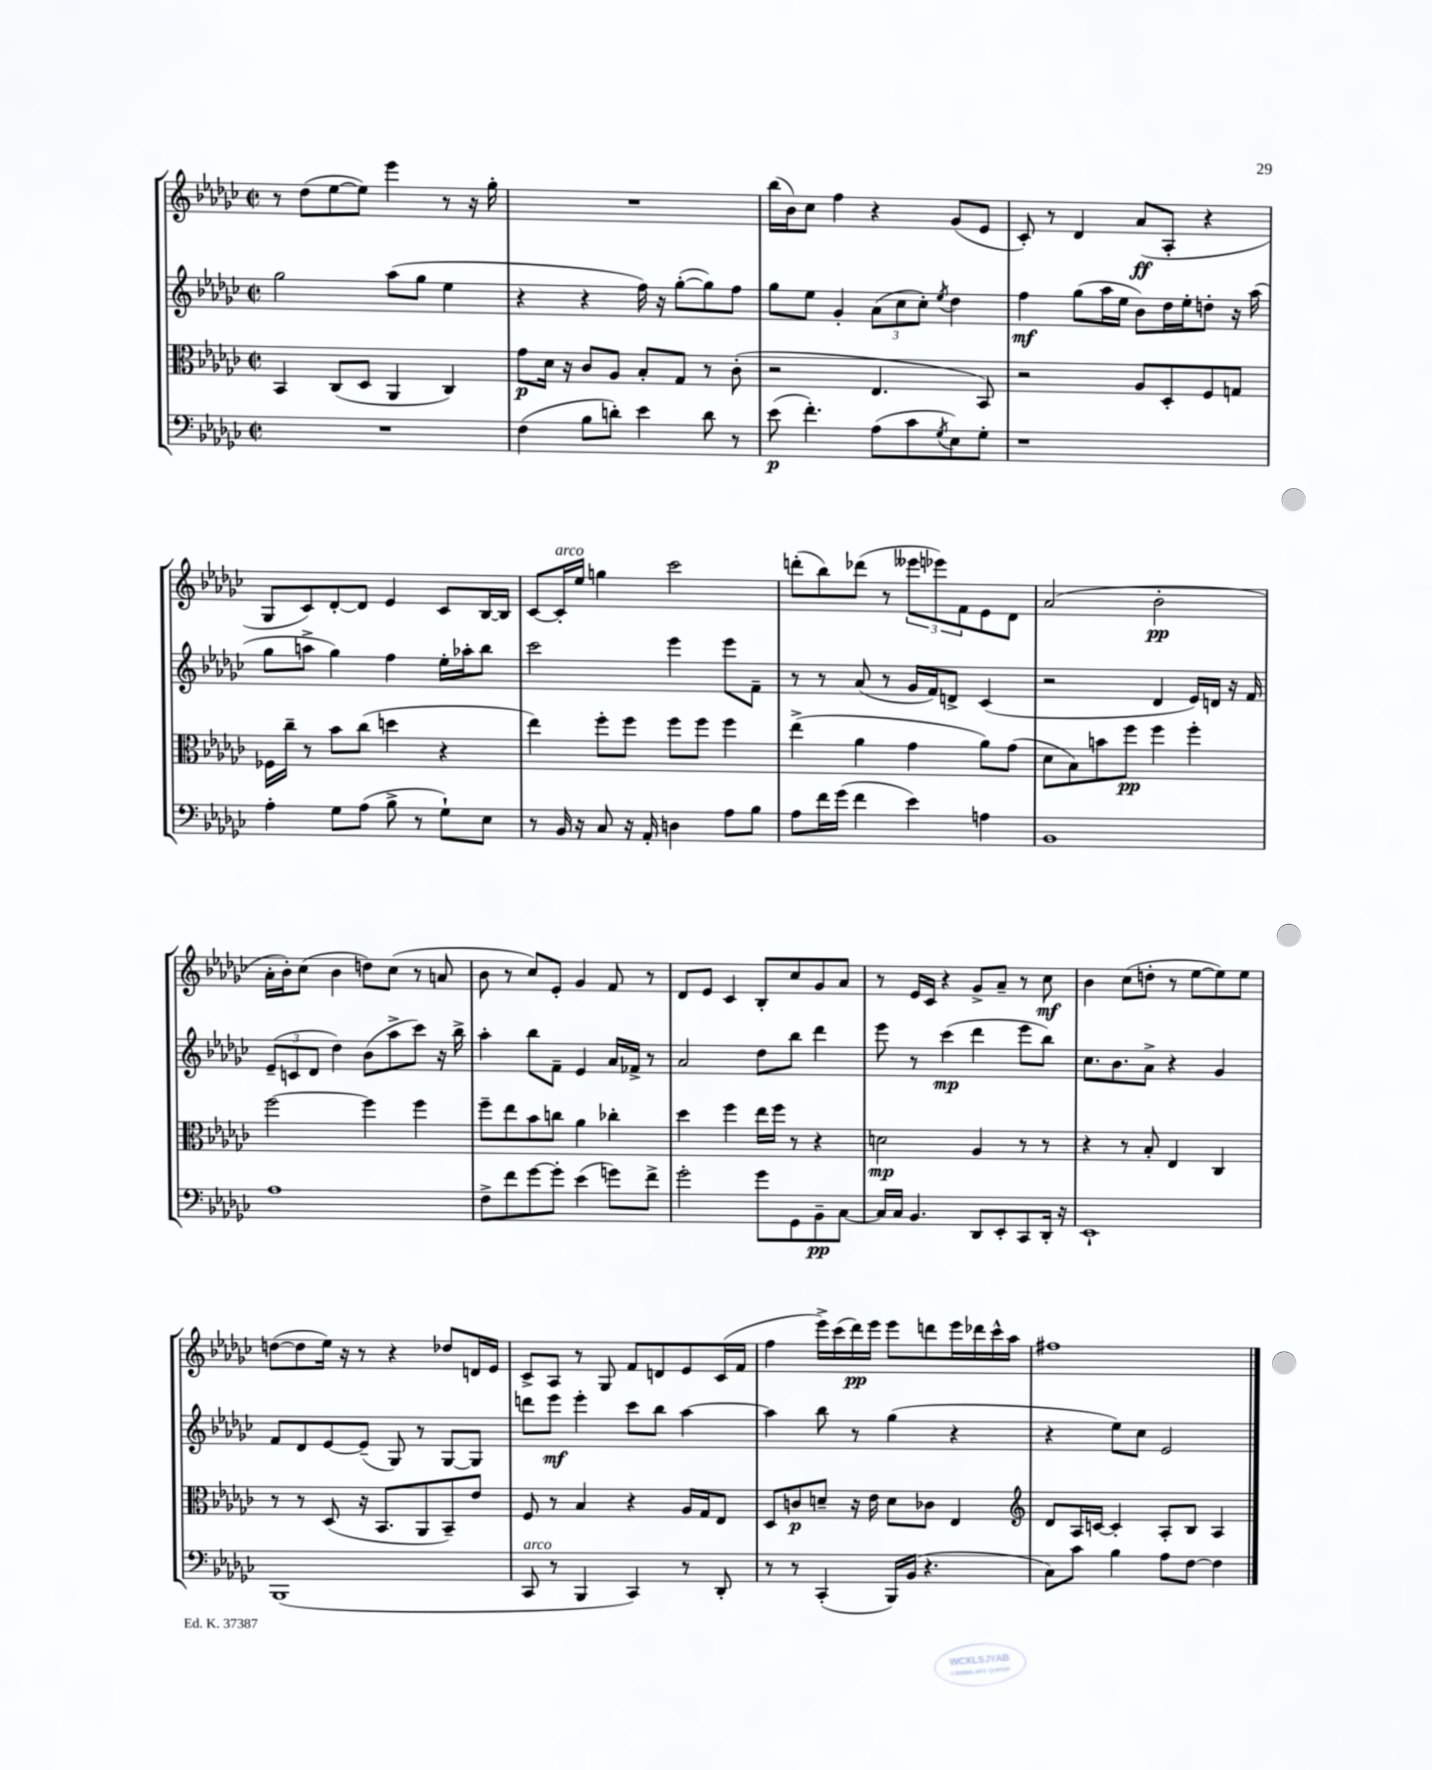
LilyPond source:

<<
\new StaffGroup <<
\new Staff = "s0" {
    \clef treble \key ges \major \defaultTimeSignature \time 2/2
    r8 des''8( ees''8~ ees''8) ees'''4 r8 r16 ges''16-. |
    R1 |
    bes''16( bes'16) ces''8 f''4 r4 ges'8( ees'8 |
    ces'8-.) r8 des'4 aes'8\ff( aes8-. r4 |
    ges8 ces'8) des'8~-. des'8 ees'4 ces'8 bes16~ bes16 |
    ces'8~ ces'16-.^\markup { \italic "arco" } ees''16 g''4 ces'''2 |
    d'''8-.( bes''8) des'''8( r8 \tuplet 3/2 { eeses'''8 ees'''8) f'8 } ees'8 des'8 |
    aes'2( bes'2-.\pp |
    aes'16-. bes'16-.) ces''8( bes'4 d''8) ces''8( r8 a'8 |
    bes'8 r8 ces''8) ees'8-. ges'4 f'8 r8 |
    des'8 ees'8 ces'4 bes8-. ces''8 ges'8 aes'8 |
    r8 ees'16 ces'16 r4 ges'8-> aes'8-- r8 ces''8\mf |
    bes'4 ces''8( d''8-. r8 ees''8~ ees''8) ees''8 |
    d''8~( d''8 ees''16) r16 r8 r4 des''8 d'16 ees'16 |
    ces'8-> aes8 r8 ges8 f'8 d'8 ees'8 ces'16( f'16 |
    f''4 ees'''16->) ces'''16( des'''16\pp) ees'''16 ees'''8 d'''8 ees'''16 des'''16 ces'''16-^ aes''16 |
    fis''1 \bar "|." |
}
\new Staff = "s1" {
    \clef treble \key ges \major \defaultTimeSignature \time 2/2
    ges''2 aes''8( ges''8 ees''4 |
    r4 r4 f''16) r16 ges''8~-.( ges''8) f''8 |
    ges''8 ees''8 ges'4-. \tuplet 3/2 { aes'8( ces''8 ces''8-.) } \acciaccatura { ees''8 } des''4 |
    f''4\mf ges''8( aes''16 ees''16 bes'8) des''16 ees''16-. d''8-. r16 aes''16( |
    ges''8 a''8-> ges''4) f''4 ees''16-. aes''16-. bes''8 |
    ces'''2 ees'''4 ees'''8 f'8-- |
    r8 r8 aes'8( r8 ges'16 f'16) d'8-> ces'4( |
    r2 des'4 ees'16) d'16 r16 f'16 |
    \tuplet 3/2 { ees'8--( c'8 des'8 } des''4) bes'8( aes''8-> ces'''8) r16 bes''16-> |
    aes''4-. bes''8 f'8-- ees'4 aes'16 fes'16-> r8 |
    aes'2 des''8 bes''8 des'''4 |
    ees'''8 r8 ces'''4\mp( des'''4 ees'''8 bes''8) |
    ces''8. bes'8. aes'8-> r4 ges'4 |
    f'8 des'8 ees'8~ ees'8--( ges8) r8 ges8~ ges8 |
    d'''8 ees'''8\mf ees'''4-. ces'''8 bes''8 aes''4~ |
    aes''4 bes''8 r8 ges''4( r4 |
    r4 ees''8) ces''8 ees'2 \bar "|." |
}
\new Staff = "s2" {
    \clef alto \key ges \major \defaultTimeSignature \time 2/2
    bes,4 ces8( des8 aes,4 ces4) |
    ges'8\p des'16 r16 ces'8 aes8 bes8-. ges8 r8 ces'8-.( |
    r2 ees4. bes,8) |
    r2 aes8 des8-. f8 g8 |
    fes16 ces''16-- r8 bes'8 ces''8( d''4 r4 |
    ees''4) f''8-. f''8 f''8 f''8 f''4 |
    ees''4->( aes'4 ges'4 aes'8) ges'8( |
    des'8 bes8) b'8 f''8\pp f''4 f''4-. |
    f''2~ f''4 f''4 |
    f''8-- ees''8 bes'8 c''8 aes'4 ces''4-. |
    des''4 f''4 ees''16 f''16 r8 r4 |
    d'2\mp aes4 r8 r8 |
    r4 r8 bes8-. ees4 ces4 |
    r8 r8 des8( r16 bes,8. aes,8 bes,8--) ees'8 |
    f8 r8 bes4 r4 aes16 ges16 ees8 |
    des8 c'8\p d'8-- r16 ees'16 d'8 ces'8 ees4 |
    \clef treble des'8 aes16 c'16~ c'4-. aes8-. bes8 aes4 \bar "|." |
}
\new Staff = "s3" {
    \clef bass \key ges \major \defaultTimeSignature \time 2/2
    R1 |
    f4( bes8 d'8-.) ees'4 d'8 r8 |
    ees'8\p( f'4.-.) aes8( ces'8 \acciaccatura { ges8 } ees8) ges8-. |
    r1 |
    aes4-. ges8 aes8( bes8-> r8 ges8-!) ees8 |
    r8 bes,16 r16 ces8 r16 aes,16-. d4 aes8 bes8 |
    aes8 f'16 ges'16( f'4 ees'4) a4 |
    bes,1 |
    aes1 |
    f8-> f'8 ges'8~ ges'8-. ees'4( g'8) f'8-> |
    ges'2-. ges'8 ges,8 bes,8--\pp ces8~ |
    ces16 ces16 bes,4. des,8 ees,8-. ces,8 des,16-. r16 |
    ees,1-! |
    bes,,1( |
    ces,8^\markup { \italic "arco" } r8 bes,,4 ces,4) r8 des,8-. |
    r8 r8 ces,4-.( bes,,16) bes,16( r4. |
    ces8) ces'8 bes4 aes8 f8~ f4 \bar "|." |
}
>>
>>
\layout { \context { \Score \remove "Bar_number_engraver" } }
